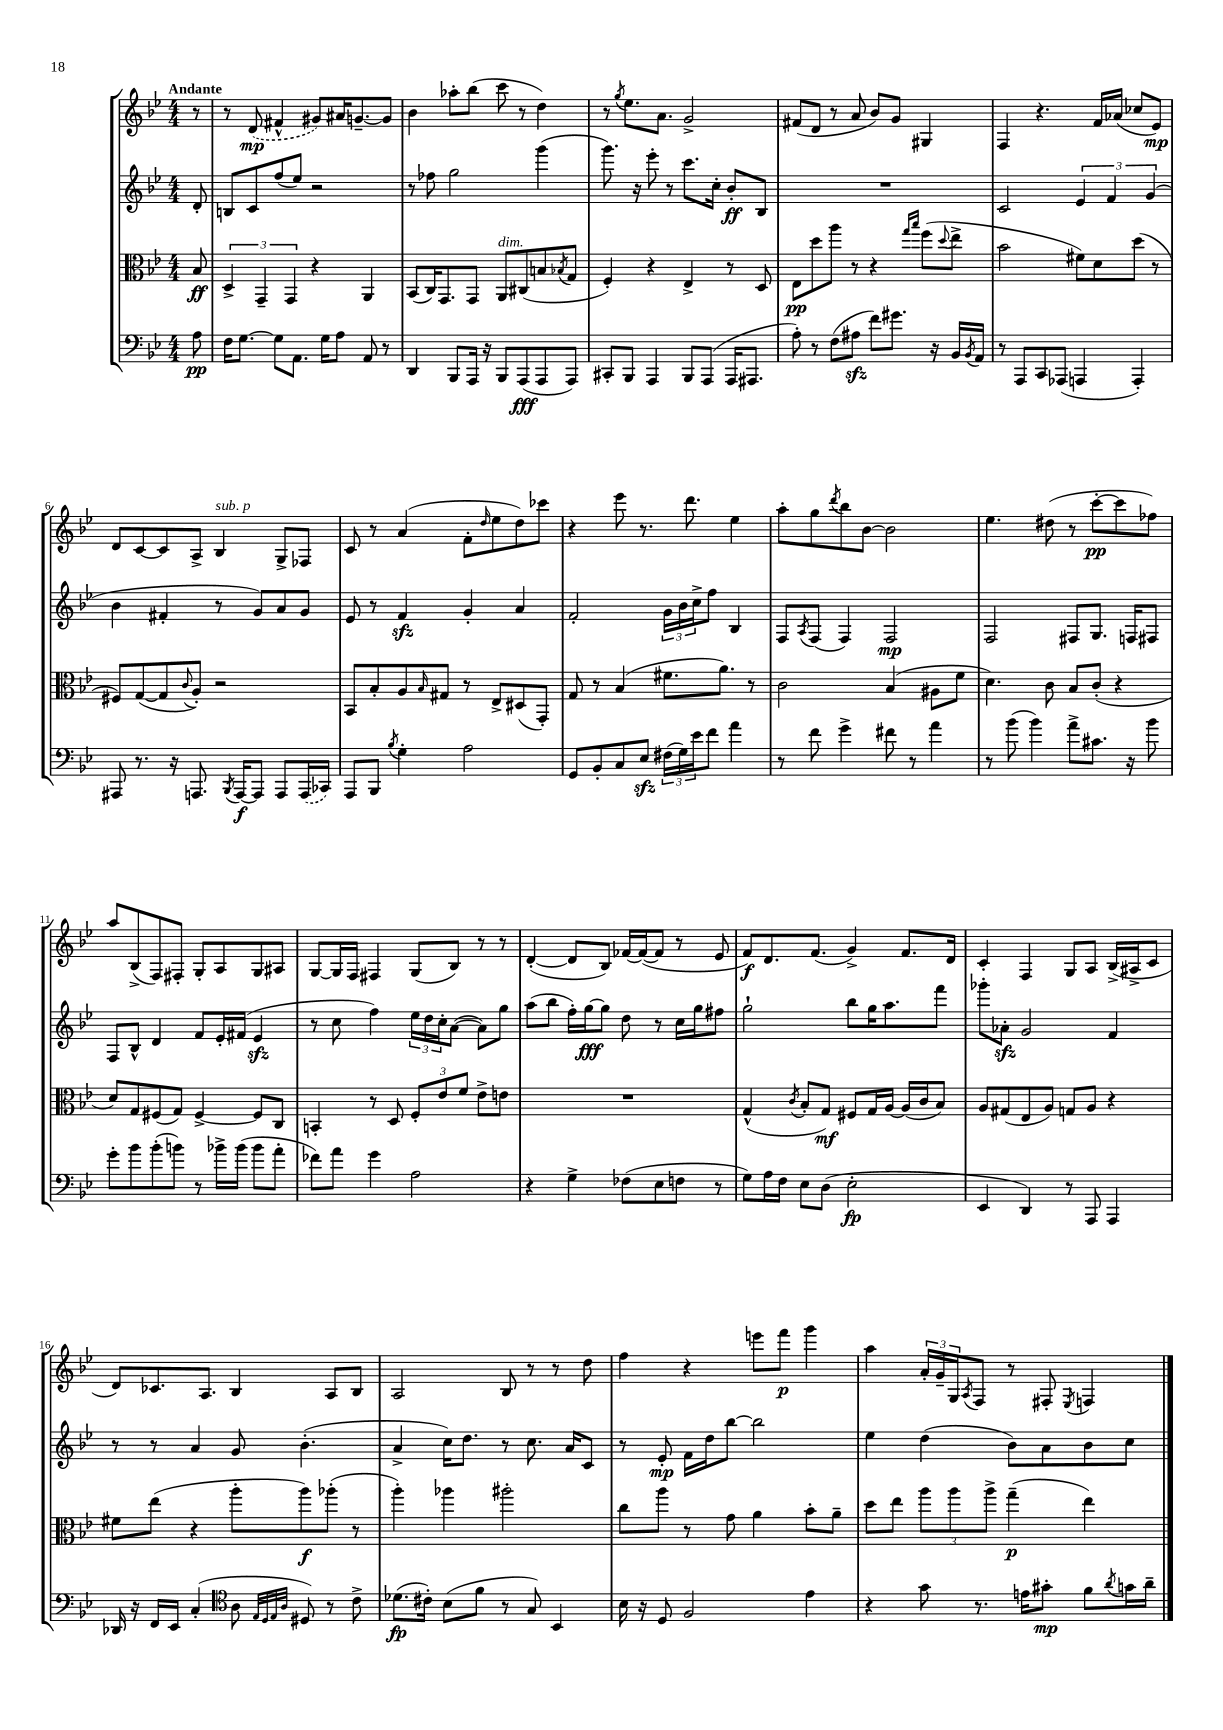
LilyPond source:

<<
\new StaffGroup <<
\new Staff = "s0" {
    \clef treble \key bes \major \numericTimeSignature \time 4/4 \partial 8 \tempo "Andante"
    r8 |
    r8 \once \slurDashed d'8\mp( fis'4-^ gis'8) ais'16 g'8.~-- g'8 |
    bes'4 aes''8-. bes''8( c'''8 r8 d''4) |
    r8 \acciaccatura { g''8 } ees''8. a'8. g'2-> |
    fis'8( d'8 r8 a'8 bes'8) g'8 gis4 |
    f4 r4. f'16 aes'16( ces''8 ees'8\mp) |
    d'8 c'8~ c'8 a8-> bes4^\markup { \italic "sub. p" } g8-> fes8 |
    c'8 r8 a'4( f'8-. \grace { d''16 } ees''8 d''8) ces'''8 |
    r4 ees'''8 r8. d'''8. ees''4 |
    a''8-. g''8 \acciaccatura { d'''8 } bes''8 bes'8~ bes'2 |
    ees''4. dis''8( r8 c'''8~-.\pp c'''8 fes''8) |
    a''8 bes8->( f8) fis8-. g8-. a8 g8 ais8 |
    g8~ g16 f16 fis4 g8( bes8) r8 r8 |
    d'4~-.( d'8 bes8) fes'16~ fes'16~( fes'8 r8 ees'8 |
    f'8\f) d'8. f'8.( g'4->) f'8. d'16 |
    c'4-. f4 g8 a8 bes16->( ais16-> c'8 |
    d'8) ces'8. a8. bes4 a8 bes8 |
    a2 bes8 r8 r8 d''8 |
    f''4 r4 e'''8 f'''8\p g'''4 |
    a''4 \tuplet 3/2 { a'16-. g'16-- g16 } \acciaccatura { a8 } f8 r8 fis8-. \acciaccatura { ees8 } f4 \bar "|." |
}
\new Staff = "s1" {
    \clef treble \key bes \major \numericTimeSignature \time 4/4 \partial 8
    d'8-. |
    b8 c'8 f''8( ees''8) r2 |
    r8 fes''8 g''2 g'''4( |
    g'''8.) r16 ees'''8-. r8 c'''8. c''16-. bes'8-.\ff bes8 |
    R1 |
    c'2 \tuplet 3/2 { ees'4 f'4 g'4( } |
    bes'4 fis'4-. r8 g'8) a'8 g'8 |
    ees'8 r8 f'4\sfz g'4-. a'4 |
    f'2-. \tuplet 3/2 { g'16 bes'16 c''16-> } f''8 bes4 |
    f8 \acciaccatura { a8 } f8( f4) f2\mp |
    f2 fis8 g8. f16 fis8 |
    f8 bes8-^ d'4 f'8 ees'16-. fis'16( ees'4\sfz |
    r8 c''8 f''4) \tuplet 3/2 { ees''16 d''16 c''16-. } a'8~( a'8) g''8 |
    a''8( bes''8 f''16-.) g''16~\fff g''8 d''8 r8 c''16 g''16 fis''8 |
    g''2-! bes''8 g''16 a''8. f'''8 |
    ges'''8-. aes'8-.\sfz g'2 f'4 |
    r8 r8 a'4 g'8 bes'4.-.( |
    a'4-> c''16) d''8. r8 c''8. a'16 c'8 |
    r8 ees'8-.\mp f'16 d''16 bes''8~ bes''2 |
    ees''4 d''4( bes'8) a'8 bes'8 c''8 \bar "|." |
}
\new Staff = "s2" {
    \clef alto \key bes \major \numericTimeSignature \time 4/4 \partial 8
    bes8\ff |
    \tuplet 3/2 { d4-> g,4-- g,4 } r4 a,4 |
    bes,8( c16) g,8. g,8 a,8^\markup { \italic "dim." } cis8( b8 \acciaccatura { bes8 } g8 |
    f4-.) r4 ees4-> r8 d8 |
    ees8\pp d''8 a''8 r8 r4 \grace { g''16 bes''16 } f''8( \appoggiatura { d''8 } ees''8-> |
    bes'2 fis'8) d'8 d''8( r8 |
    fis8) g8~( g8 \appoggiatura { c'8 } a8-.) r2 |
    bes,8 bes8-. a8 \grace { bes16 } gis8 r8 ees8-> dis8( g,8-.) |
    g8 r8 bes4( fis'8. a'8.) r8 |
    c'2 bes4( ais8 f'8 |
    d'4.) c'8 bes8 c'8-.( r4 |
    d'8) g8 fis8( g8) fis4~-> fis8 c8 |
    b,4-. r8 d8 \tuplet 3/2 { f8-. ees'8 f'8 } ees'8-> e'8 |
    R1 |
    g4-^( \acciaccatura { c'8 } bes8-. g8\mf) fis8 g16 a16~ a16( c'16 bes8) |
    a8 gis8( ees8 a8) g8 a8 r4 |
    fis'8 ees''8( r4 a''8-. a''8\f) aes''8-.( r8 |
    a''4-.) aes''4 ais''2-. |
    c''8 a''8 r8 g'8 a'4 bes'8-. a'8-- |
    d''8 ees''8 \tuplet 3/2 { a''8 a''8 a''8-> } g''4--\p( ees''4) \bar "|." |
}
\new Staff = "s3" {
    \clef bass \key bes \major \numericTimeSignature \time 4/4 \partial 8
    a8\pp |
    f16 g8.~ g8 a,8. g16 a8 a,8 r8 |
    d,4 bes,,8 a,,16 r16 bes,,8 a,,8\fff( a,,8 a,,8) |
    cis,8-. bes,,8 a,,4 bes,,8 a,,8( a,,16 ais,,8. |
    a8-.) r8 f8( ais8\sfz f'8) gis'8. r16 bes,16 \acciaccatura { bes,8 } a,16 |
    r8 a,,8 c,8 aes,,8( a,,4 a,,4-.) |
    ais,,8 r8. r16 a,,8. \acciaccatura { bes,,8 } a,,16~\f a,,8 a,,8 \once \slurDashed a,,16( ces,16) |
    a,,8 bes,,8 \acciaccatura { bes8 } g4-. a2 |
    g,8 bes,8-. c8 ees8\sfz \tuplet 3/2 { fis16( g16) ees'16 } f'8 a'4 |
    r8 f'8 g'4-> fis'8 r8 a'4 |
    r8 bes'8( bes'4) a'8-> cis'8. r16 bes'8 |
    g'8-. bes'8 bes'8-.( b'8) r8 bes'16-> bes'16( bes'8 a'8-. |
    fes'8) a'8 g'4 a2 |
    r4 g4-> fes8( ees8 f8 r8 |
    g8) a16 f16 ees8 d8( ees2-.\fp |
    ees,4 d,4) r8 a,,8 a,,4 |
    des,16 r16 f,16 ees,16 c4-.( \clef tenor a8 \grace { ees32 d32 ees32 a32 } dis8) r8 c'8-> |
    des'8.\fp( cis'16-.) bes8( f'8 r8 g8) bes,4 |
    bes16 r16 d8 f2 ees'4 |
    r4 g'8 r8. e'16 gis'8-.\mp f'8 \acciaccatura { a'8 } g'16 a'16-- \bar "|." |
}
>>
>>
